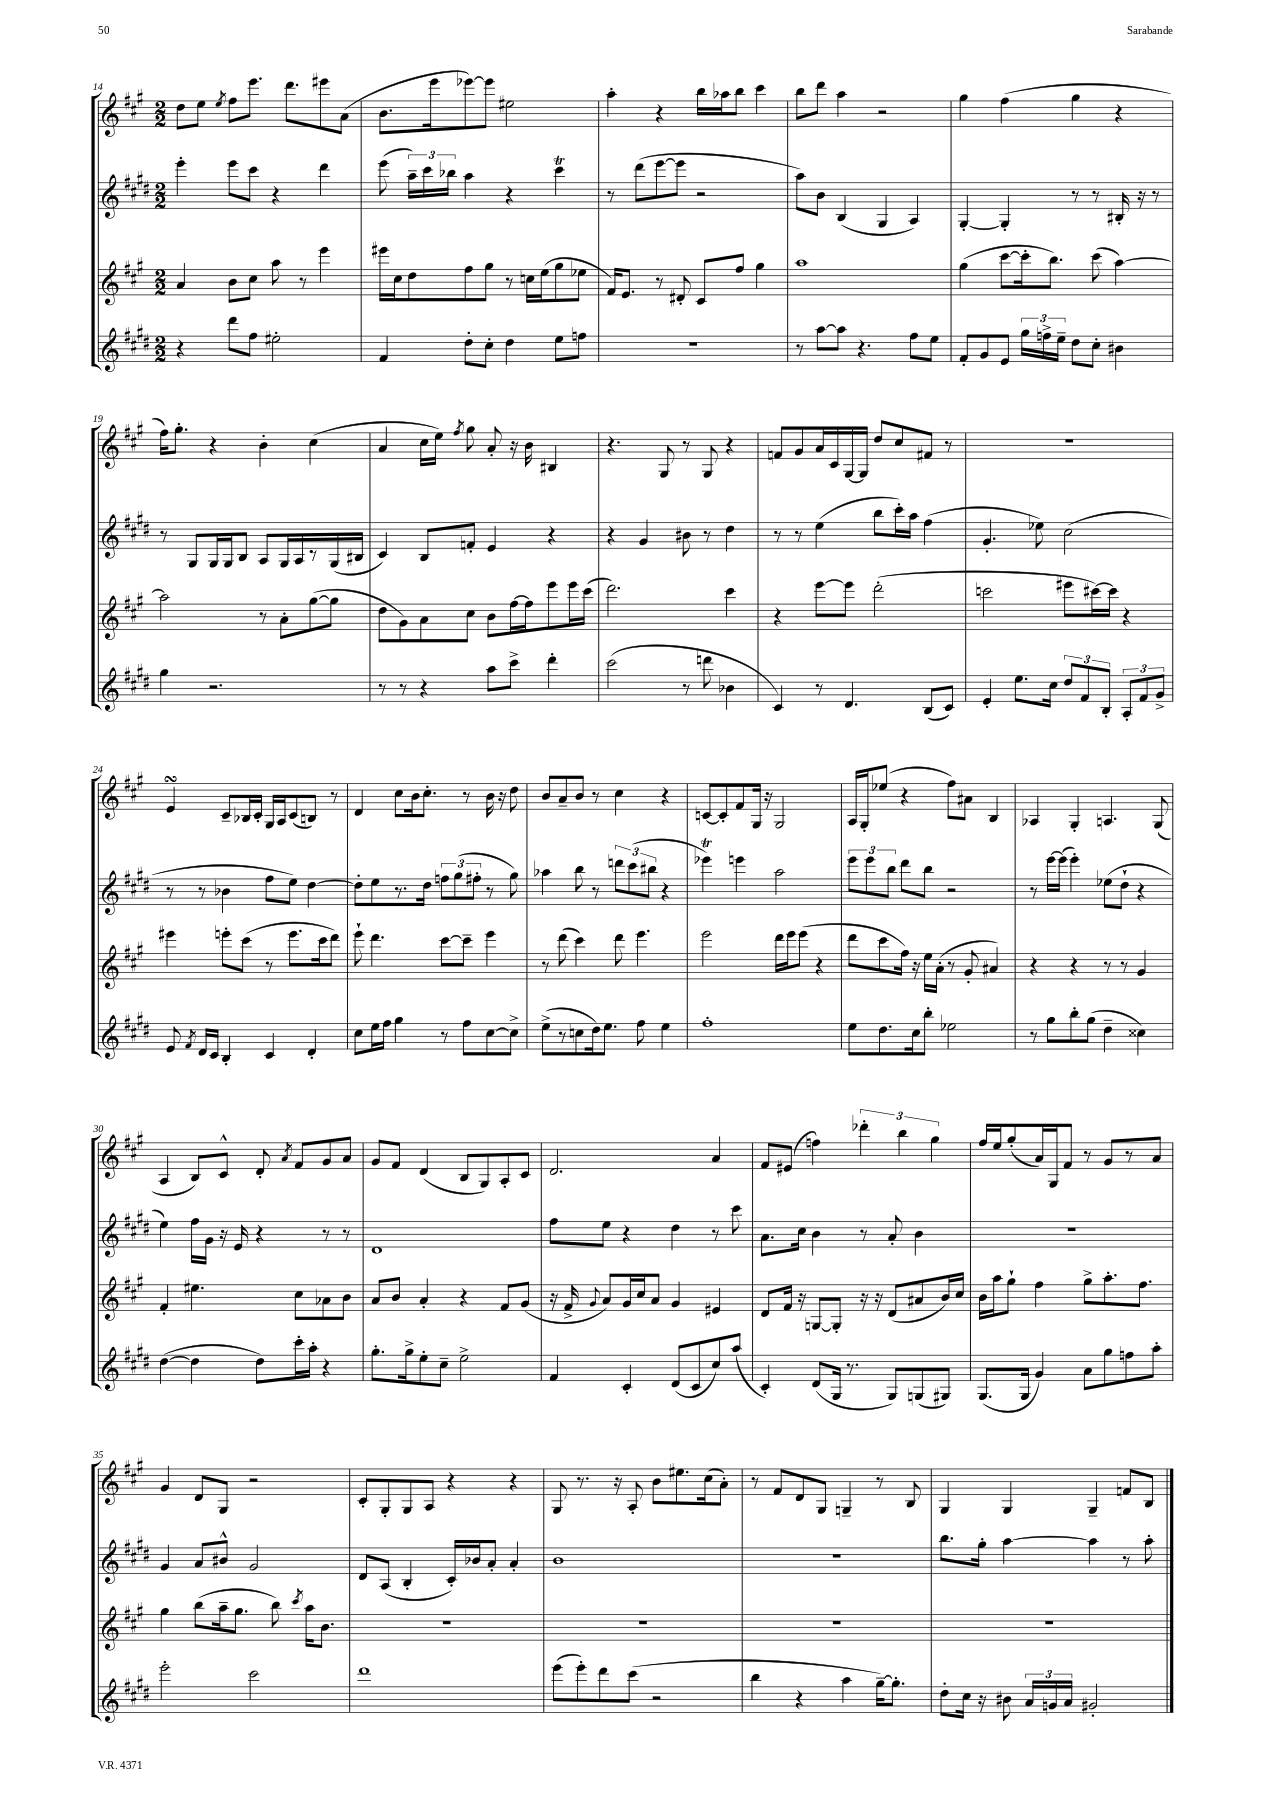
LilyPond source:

<<
\new StaffGroup <<
\new Staff = "s0" {
    \clef treble \key a \major \numericTimeSignature \time 2/2
    \autoBeamOff d''8[ e''8] \acciaccatura { e''8 } fis''8[ e'''8.] d'''8.[ eis'''8 a'8]( |
    b'8.[ e'''16 ees'''8~) ees'''8] eis''2 |
    a''4-. r4 b''16[ aes''16 b''8] cis'''4 |
    b''8[ d'''8] a''4 r2 |
    gis''4 fis''4( gis''4 r4 |
    fis''16[) gis''8.]-. r4 b'4-. cis''4( |
    a'4 cis''16[ e''16]) \acciaccatura { fis''8 } gis''8 a'8-. r16 b'16 bis4 |
    r4. gis8 r8 gis8 r4 |
    f'8[ gis'8 a'16 cis'16 gis16~ gis16] d''8[ cis''8 fis'8] r8 |
    R1 |
    e'4\turn cis'8[-- bes16 cis'16]-. gis16[ a16 cis'8( b8]) r8 |
    d'4 cis''8[ b'16 cis''8.]-. r8 b'16 r16 d''8 |
    b'8[ a'8-- b'8] r8 cis''4 r4 |
    c'8[~ c'8-. fis'8 gis16] r16 gis2 |
    a16[ gis16-. ees''8]( r4 fis''8[) ais'8] b4 |
    aes4 gis4-. a4. gis8( |
    a4 b8[) cis'8]-^ d'8-. \acciaccatura { a'8 } fis'8[ gis'8 a'8] |
    gis'8[ fis'8] d'4( b8[ gis8) a8-. cis'8] |
    d'2. a'4 |
    fis'8[ eis'8]( f''4) \tuplet 3/2 { des'''4-. b''4 gis''4 } |
    fis''16[ e''16 gis''8-.( a'16) gis16 fis'8] r8 gis'8[ r8 a'8] |
    gis'4 d'8[ gis8] r2 |
    cis'8[-. gis8-. gis8 a8] r4 r4 |
    gis8 r8. r16 a8-. b'8[ eis''8. cis''16( a'8]-.) |
    r8 fis'8[ d'8 gis8] g4-- r8 b8 |
    gis4 gis4 gis4-- f'8[ b8] \bar "|." |
}
\new Staff = "s1" {
    \clef treble \key e \major \numericTimeSignature \time 2/2
    \autoBeamOff e'''4-. e'''8[ cis'''8] r4 dis'''4 |
    e'''8( \tuplet 3/2 { a''16[--) cis'''16 bes''16] } a''4 r4 cis'''4\trill |
    r8 dis'''8[( e'''8~ e'''8] r2 |
    a''8[) b'8] b4( gis4 a4) |
    gis4~-. gis4-. r8 r8 bis16-. r16 r8 |
    r8 gis8[ gis16 gis16 b8] a8[ gis16 a16 r8 gis16( bis16] |
    cis'4) b8[ f'8]-. e'4 r4 |
    r4 gis'4 bis'8 r8 dis''4 |
    r8 r8 e''4( b''8[ cis'''16-.) a''16] fis''4( |
    gis'4.-. ees''8) cis''2( |
    r8 r8 bes'4 fis''8[ e''8]) dis''4~ |
    dis''8[-. e''8 r8. dis''16] \tuplet 3/2 { f''8[ gis''8( fis''8]-. } r8 gis''8) |
    aes''4 b''8 r8 \tuplet 3/2 { d'''8[ cis'''8( bis''8] } r4 |
    ees'''4\trill) e'''4 a''2 |
    \tuplet 3/2 { e'''8[ e'''8 b''8] } dis'''8[ b''8] r2 |
    r8 e'''16[~ e'''16]( e'''4-.) ees''8[( dis''8]-! r4 |
    e''4) fis''16[ gis'16] r16 e'16 r4 r8 r8 |
    dis'1 |
    fis''8[ e''8] r4 dis''4 r8 cis'''8 |
    a'8.[ cis''16] b'4 r8 a'8-. b'4 |
    R1 |
    gis'4 a'8[ bis'8]-^ gis'2 |
    dis'8[ a8]( b4-. cis'16[-.) bes'16 a'8]-. a'4-. |
    b'1 |
    R1 |
    b''8.[ gis''16]-. a''4~ a''4 r8 a''8-. \bar "|." |
}
\new Staff = "s2" {
    \clef treble \key a \major \numericTimeSignature \time 2/2
    \autoBeamOff a'4 b'8[ cis''8] a''8 r8 e'''4 |
    eis'''16[ cis''16 d''8 fis''8 gis''8] r8 c''16[ e''16( gis''8 ees''8] |
    fis'16[) e'8.] r8 dis'8-. cis'8[ fis''8] gis''4 |
    a''1 |
    gis''4( cis'''8[~ cis'''16-. b''8.]) cis'''8( a''4~) |
    a''2 r8 a'8[-. gis''8~( gis''8] |
    d''8[ gis'8) a'8 cis''8] b'8[ fis''16~ fis''16 e'''8 e'''16 cis'''16]( |
    d'''2.) cis'''4 |
    r4 e'''8[~ e'''8] d'''2-.( |
    c'''2 eis'''8[ cis'''16~) cis'''16] r4 |
    eis'''4 e'''8[-. cis'''8]( r8 e'''8.[ cis'''16 d'''8]) |
    e'''8-! d'''4. cis'''8[~ cis'''8]-- e'''4 |
    r8 d'''8( cis'''4) d'''8 e'''4. |
    e'''2 d'''16[ e'''16 e'''8]( r4 |
    d'''8[ cis'''8 fis''16]) r16 e''16[ a'16]-.( r8 gis'8-. ais'4) |
    r4 r4 r8 r8 gis'4 |
    fis'4-. eis''4. cis''8[ aes'8 b'8] |
    a'8[ b'8] a'4-. r4 fis'8[ gis'8]( |
    r16 fis'16-> \appoggiatura { gis'8 } a'8[) gis'16 cis''16 a'8] gis'4 eis'4 |
    d'8[ fis'16] r16 g8[~ g8]-. r16 r16 d'8[( ais'8 b'16) cis''16] |
    b'16[ a''16 gis''8]-! fis''4 gis''8[-> a''8.-. fis''8.] |
    gis''4 b''8[( a''16-- gis''8.] b''8) \acciaccatura { cis'''8 } a''16[ b'8.] |
    R1 |
    R1 |
    R1 |
    R1 \bar "|." |
}
\new Staff = "s3" {
    \clef treble \key e \major \numericTimeSignature \time 2/2
    \autoBeamOff r4 dis'''8[ fis''8] eis''2-. |
    fis'4 dis''8[-. cis''8]-. dis''4 e''8[ f''8] |
    R1 |
    r8 a''8[~ a''8] r4. fis''8[ e''8] |
    fis'8[-. gis'8 e'8] \tuplet 3/2 { gis''16[ f''16-> e''16]-- } dis''8[ cis''8]-. bis'4 |
    gis''4 r2. |
    r8 r8 r4 a''8[ cis'''8]-> dis'''4-. |
    cis'''2( r8 d'''8 bes'4 |
    cis'4) r8 dis'4. b8[( cis'8]) |
    e'4-. e''8.[ cis''16] \tuplet 3/2 { dis''8[ fis'8 b8]-. } \tuplet 3/2 { a8[-. fis'8 gis'8]-> } |
    e'8 \acciaccatura { fis'8 } dis'16[ cis'16] b4-. cis'4 dis'4-. |
    cis''8[ e''16 fis''16] gis''4 r8 fis''8[ cis''8~ cis''8]-> |
    e''8[->( r8 c''8 dis''16) e''8.] fis''8 e''4 |
    fis''1-. |
    e''8[ dis''8. cis''16 b''8]-. ees''2 |
    r8 gis''8[ b''8-. gis''8]( dis''4-- cisis''4) |
    dis''4~( dis''4 dis''8[) cis'''16-. a''16]-. r4 |
    gis''8.[-. gis''16-> e''8-. cis''8]-- e''2-> |
    fis'4 cis'4-. dis'8[( cis'8 cis''8) a''8]( |
    cis'4-.) dis'8[( gis16] r8. gis8[) g8( gis8]) |
    gis8.[( gis16] gis'4) a'8[ gis''8 f''8 a''8]-. |
    e'''2-. cis'''2 |
    dis'''1 |
    e'''8[( e'''8-.) dis'''8 cis'''8]( r2 |
    b''4 r4 a''4 gis''16[~--) gis''8.]-. |
    dis''8[-. cis''16] r16 bis'8 \tuplet 3/2 { a'16[ g'16 a'16] } gis'2-. \bar "|." |
}
>>
>>
\layout { \context { \Score currentBarNumber = #14 } }
